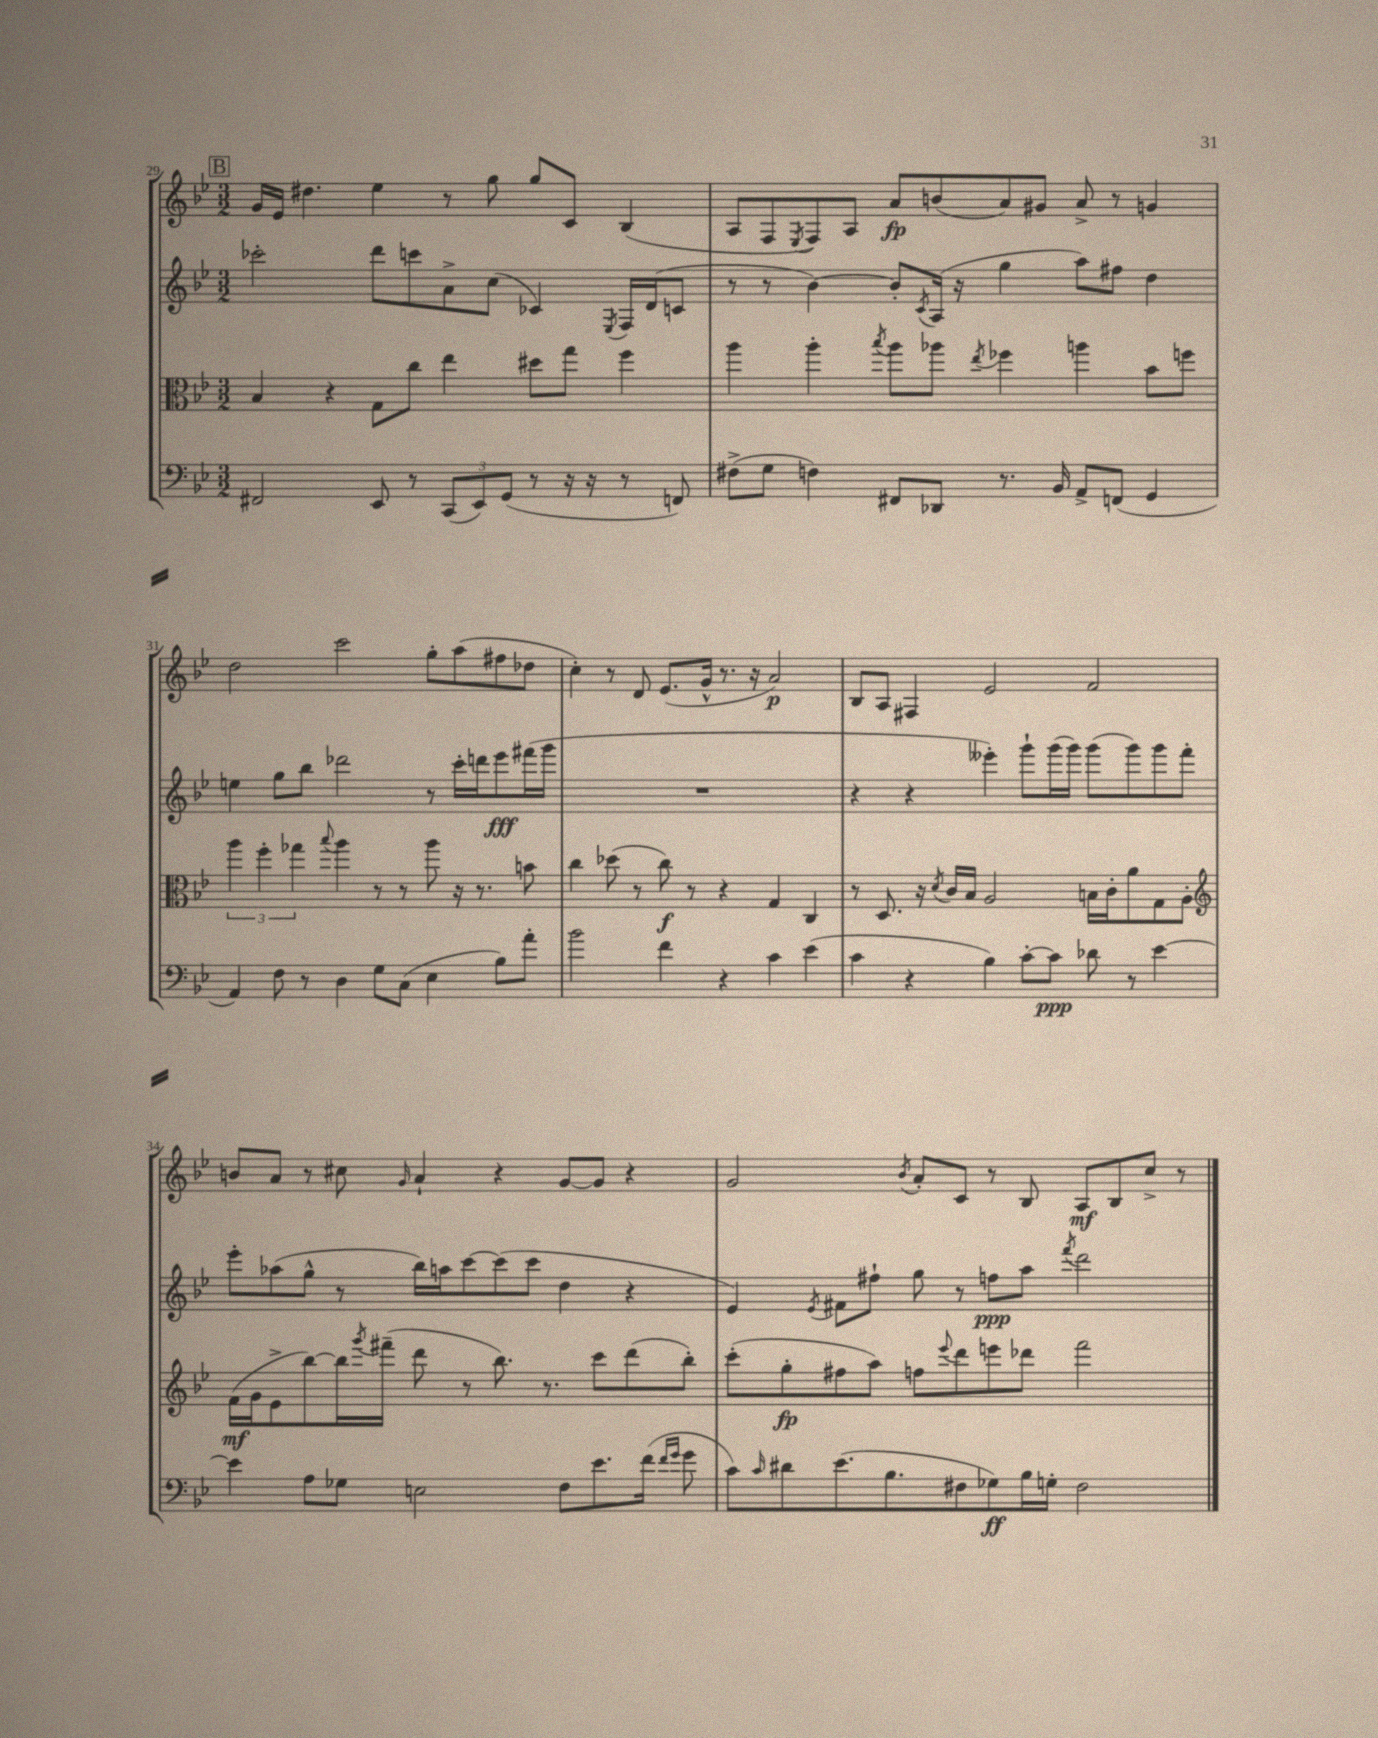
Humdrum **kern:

**kern	**kern	**kern	**kern
*staff4	*staff3	*staff2	*staff1
*clefF4	*clefC3	*clefG2	*clefG2
*k[b-e-]	*k[b-e-]	*k[b-e-]	*k[b-e-]
*M3/2	*M3/2	*M3/2	*M3/2
2FF#/	4B-/	2ccc-'\	16g/LL
.	.	.	16e-/JJ
.	.	.	4.dd#\
.	4r	.	.
8EE-/	8G\L	8ddd\L	4ee-\
8r	8cc\J	8ccc\	.
(12CC/L	4ee-\	8a^\	8r
12EE-/)	.	.	.
.	.	(8cc\J	8gg\
(12GG/J	.	.	.
8r	8dd#\L	4c-/)	8gg/L
16r	8gg\J	.	8c/J
16r	.	.	.
.	.	8qE-/	.
8r	4ff\	16F/LL	(4B-/
.	.	(16d/J	.
8FF/)	.	8c/J	.
=	=	=	=
(8F#^\L	4aa\	8r	8A/L
8G\J	.	8r	8F/
.	.	.	8qE-/
4F\)	4aa'\	[4b-\)	8F/)
.	.	.	8A/J
.	8qbb-/	.	.
8FF#/L	8aa\L	8b-'/]L	8a/L
.	.	8qc/	.
8DD-/J	8aa-\J	(16A/Jk	(8b/
.	.	16r	.
.	8qee-/	.	.
8.r	4ff-\	4gg\	8a/)
.	.	.	8g#/J
16BB-/	.	.	.
8AA^/L	4aa\	8aa\L)	8a^/
(8FF/J	.	8ff#\J	8r
4GG/	8b-\L	4dd\	4g/
.	8ff\J	.	.
=	=	=	=
4AA/)	6aa\	4ee\	2dd\
.	6ff'\	.	.
8F\	.	8gg\L	.
.	6gg-\	.	.
8r	.	8bb-\J	.
.	8qqbb-/	.	.
4D\	4aa\	2ddd-\	2ccc\
8G\L	8r	.	.
(8C\J	8r	.	.
4E-\	8aa\	8r	8gg'\L
.	16r	16ccc'\LL	(8aa\
.	8.r	16ddd\J	.
8B-\L)	.	8eee-\	8ff#\
8a'\J	8b\	(16fff#\L	8dd-\J
.	.	16ggg\JJ	.
=	=	=	=
2b-\	4cc\	1.r	4cc'\)
.	(8dd-\	.	8r
.	8r	.	8d/
4f\	8cc\)	.	(8.e-/L
.	8r	.	.
.	.	.	16g^^/Jk
4r	4r	.	8.r
.	.	.	16r
4c\	4G/	.	2a/)
(4e-\	4C/	.	.
=	=	=	=
4c\	8r	4r	8B-/L
.	8.D/	.	8A/J
4r	.	4r	4F#/
.	16r	.	.
.	8qd/	.	.
.	16c/LL	.	.
.	16B-/JJ	.	.
4B-\)	2A/	4eee--'\)	2e-/
[8c'\L	.	8ggg`\L	.
8c\]J	.	(16ggg\L	.
.	.	16ggg\JJ)	.
8d-\	16B\LL	(8ggg\L	2f/
.	16c'\J	.	.
8r	8a\	8ggg\)	.
[4e-\	8G\	8ggg\	.
.	8A'\J	8fff'\J	.
=	=	=	=
*	*clefG2	*	*
4e-\]	(16f\LL	8eee-'\L	8b/L
.	16g\J	.	.
.	8e-^\	(8aa-\	8a/J
8A\L	[8bb-\)	8gg^^\J	8r
8G-\J	16bb-\]L	8r	8cc#\
.	8qggg/	.	.
.	(16fff#~\JJ	.	.
.	.	.	16qqg/
2E\	8ddd\	16bb-\LL)	4a`/
.	.	16aa\J	.
.	8r	[8ccc\	.
.	8.bb-\)	(8ccc\]	4r
.	.	8ccc\J	.
.	8.r	.	.
8F\L	.	4dd\	[8g/L
8.e-\	8ccc\L	.	8g/]J
.	(8ddd\	4r	4r
(16f\Jk	.	.	.
16qqf/LL	.	.	.
16qqg/JJ	.	.	.
8g\	8bb-'\J)	.	.
=	=	=	=
8c\L)	(8ccc'\L	4e-/)	2g/
16qqc/	.	.	.
8d#\	8gg'\	.	.
.	.	8qe-/	.
(8.e-\	8ff#\	8f#\L	.
.	8aa\J)	8ff#`\J	.
8.B-\	.	.	.
.	.	.	8qb-/
.	8ff\L	8gg\	8a'/L
.	8qqeee-/	.	.
8F#\	8ddd\	8r	8c/J
8G-\)	8eee\	8ff\L	8r
16B-\L	8ddd-\J	8aa\J	8B-/
16G'\JJ	.	.	.
.	.	8qfff/	.
2F#\	2fff\	2ddd\	8A/L
.	.	.	8B-/
.	.	.	8cc^/J
.	.	.	8r
==	==	==	==
*-	*-	*-	*-
